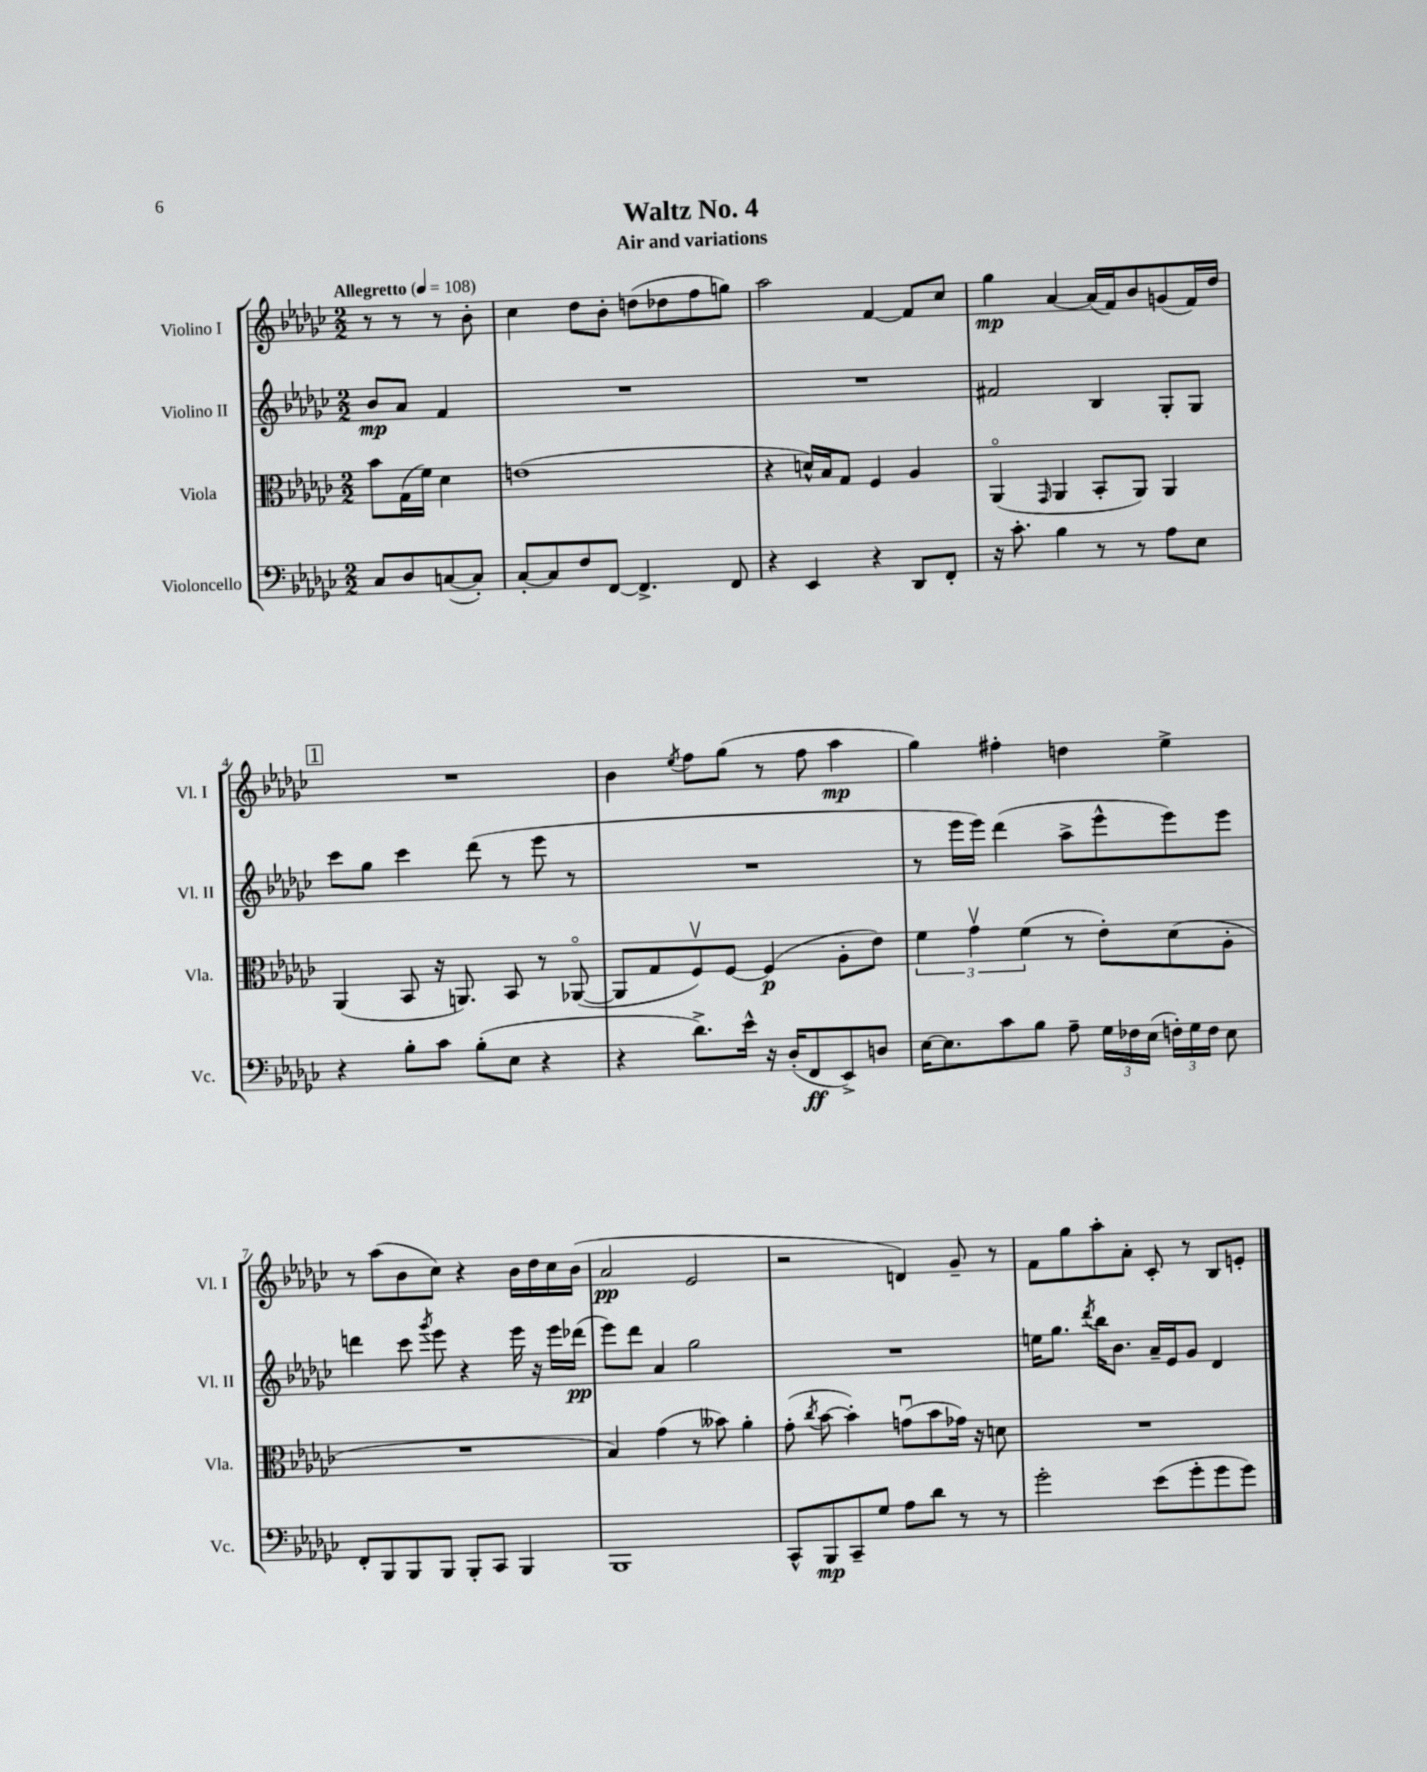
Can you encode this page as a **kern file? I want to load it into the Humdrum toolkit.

**kern	**dynam	**kern	**dynam	**kern	**dynam	**kern	**dynam
*part4	*part4	*part3	*part3	*part2	*part2	*part1	*part1
*staff4	*staff4	*staff3	*staff3	*staff2	*staff2	*staff1	*staff1
*I"Violoncello	*	*I"Viola	*	*I"Violino II	*	*I"Violino I	*
*I'Vc.	*	*I'Vla.	*	*I'Vl. II	*	*I'Vl. I	*
*clefF4	*	*clefC3	*	*clefG2	*	*clefG2	*
*k[b-e-a-d-g-c-]	*	*k[b-e-a-d-g-c-]	*	*k[b-e-a-d-g-c-]	*	*k[b-e-a-d-g-c-]	*
*M2/2	*	*M2/2	*	*M2/2	*	*M2/2	*
*MM108	*	*MM108	*	*MM108	*	*MM108	*
=	=	=	=	=	=	=	=
!	!	!	!	!	!	!LO:TX:a:B:t=Allegretto	!
8C-/L	.	8b-\L	.	8b-/L	mp	8r	.
8D-/	.	(16G-\L	.	8a-/J	.	8r	.
.	.	16f\JJ)	.	.	.	.	.
([8Cn/	.	4d-\	.	4f/	.	8r	.
8C'/J])	.	.	.	.	.	8b-'\	.
=1	=1	=1	=1	=1	=1	=1	=1
[8C-'/L	.	(1en	.	1r	.	4cc-\	.
8C-/]	.	.	.	.	.	.	.
8F/	.	.	.	.	.	8dd-\L	.
[8FF/J	.	.	.	.	.	8b-'\J	.
4.FF^/]	.	.	.	.	.	(8ddn\L	.
.	.	.	.	.	.	8dd-X\	.
.	.	.	.	.	.	8ff\	.
8FF/	.	.	.	.	.	8ggn\J)	.
=2	=2	=2	=2	=2	=2	=2	=2
4r	.	4r	.	1r	.	2aa-\	.
4EE-/	.	16dn^^/LL)	.	.	.	.	.
.	.	16B-/J	.	.	.	.	.
.	.	8G-/J	.	.	.	.	.
4r	.	4F/	.	.	.	[4f/	.
8DD-/L	.	4A-/	.	.	.	8f/L]	.
8FF'/J	.	.	.	.	.	8cc-/J	.
=3	=3	=3	=3	=3	=3	=3	=3
16r	.	(4AA-/	.	2f#X/	.	4gg-\	mp
8.c-'\	.	.	.	.	.	.	.
.	.	16qqGG-/	.	.	.	.	.
4B-\	.	4AA-/	.	.	.	[4a-/	.
8r	.	8BB-'/L	.	4B-/	.	(16a-/LL]	.
.	.	.	.	.	.	16f/J)	.
8r	.	8AA-/J)	.	.	.	8b-/	.
8A-\L	.	4AA-/	.	8G-'/L	.	(8gn/	.
8E-\J	.	.	.	8G-/J	.	16f/L)	.
.	.	.	.	.	.	16dd-/JJ	.
!!LO:LB:g=z
!!LO:REH:place=s1:t=1
=4	=4	=4	=4	=4	=4	=4	=4
4r	.	(4AA-/	.	8ccc-\L	.	1r	.
.	.	.	.	8gg-\J	.	.	.
8B-'\L	.	8BB-/	.	4ccc-\	.	.	.
8c-\J	.	16r	.	.	.	.	.
.	.	8.AAn/)	.	.	.	.	.
(8B-'\L	.	.	.	(8ddd-\	.	.	.
8E-\J	.	8BB-/	.	8r	.	.	.
4r	.	8r	.	8eee-\	.	.	.
.	.	([8AA-X/	.	8r	.	.	.
=5	=5	=5	=5	=5	=5	=5	=5
4r	.	8AA-/L]	.	1r	.	4b-\	.
.	.	8G-/	.	.	.	.	.
.	.	.	.	.	.	8qee-/	.
8.d-^\L)	.	8Fv/)	.	.	.	8ff\L	.
.	.	[8F/J	.	.	.	(8gg-\J	.
16e-^^\Jk	.	.	.	.	.	.	.
16r	.	(4F/]	p	.	.	8r	.
(16D-'/KL	.	.	.	.	.	.	.
8FF/	ff	.	.	.	.	8ff\	.
8EE-^/)	.	8A-'\L	.	.	.	4aa-\	mp
8Dn/J	.	8e-\J)	.	.	.	.	.
=6	=6	=6	=6	=6	=6	=6	=6
[16E-\KL	.	6f\	.	8r	.	4gg-\)	.
8.E-\]	.	.	.	.	.	.	.
.	.	.	.	16eee-\LL	.	.	.
.	.	6g-v\	.	.	.	.	.
.	.	.	.	16eee-\JJ)	.	.	.
8c-\	.	.	.	(4ddd-\	.	4ff#X'\	.
.	.	(6f\	.	.	.	.	.
8B-\J	.	.	.	.	.	.	.
8A-~\	.	8r	.	8aa-^\L	.	4ddn\	.
24G-\LL	.	8e-'\L)	.	8eee-^^\	.	.	.
24F-X\	.	.	.	.	.	.	.
(24E-\JJ	.	.	.	.	.	.	.
24Fn'\LL)	.	(8d-\	.	8eee-\)	.	4ee-^\	.
24G-\	.	.	.	.	.	.	.
24F\JJ	.	.	.	.	.	.	.
8E-\	.	8A-'\J	.	8eee-\J	.	.	.
!!LO:LB:g=z
=7	=7	=7	=7	=7	=7	=7	=7
8FF'/L	.	1r	.	4dddn\	.	8r	.
8BBB-/	.	.	.	.	.	(8aa-\L	.
8BBB-/	.	.	.	8ccc-\	.	8b-\	.
.	.	.	.	8qggg-/	.	.	.
8BBB-/J	.	.	.	8eee-\	.	8cc-\J)	.
8BBB-'/L	.	.	.	4r	.	4r	.
8CC-/J	.	.	.	.	.	.	.
4BBB-/	.	.	.	16eee-\	.	16b-\LL	.
.	.	.	.	16r	.	16dd-\	.
.	.	.	.	16eee-\LL	.	16cc-\	.
.	.	.	.	(16ddd-X\JJ	pp	(16b-\JJ	.
=8	=8	=8	=8	=8	=8	=8	=8
1BBB-	.	4B-/)	.	8eee-\L)	.	2a-/	pp
.	.	.	.	8ddd-\J	.	.	.
.	.	(4g-\	.	4a-/	.	.	.
.	.	8r	.	2gg-\	.	2e-/	.
.	.	8b--X\)	.	.	.	.	.
.	.	4a-'\	.	.	.	.	.
=9	=9	=9	=9	=9	=9	=9	=9
8CC-^^/L	.	(8g-'\	.	1r	.	2r	.
.	.	8qcc-/	.	.	.	.	.
8BBB-/	mp	[8b-\	.	.	.	.	.
8CC-~/	.	4b-'\])	.	.	.	.	.
8G-/J	.	.	.	.	.	.	.
8A-\L	.	(8gnu\L	.	.	.	4dn/)	.
8d-\J	.	8b-\	.	.	.	.	.
8r	.	16g-X\Jk)	.	.	.	8g-~/	.
.	.	16r	.	.	.	.	.
8r	.	8dn\	.	.	.	8r	.
=10	=10	=10	=10	=10	=10	=10	=10
2g-'\	.	1r	.	16een\KL	.	8f\L	.
.	.	.	.	8.gg-\J	.	.	.
.	.	.	.	.	.	8gg-\	.
.	.	.	.	8qddd-/	.	.	.
.	.	.	.	16bb-\KL	.	8aa-'\	.
.	.	.	.	8.b-\J	.	.	.
.	.	.	.	.	.	8a-'\J	.
(8e-\L	.	.	.	16a-~/LL	.	8c-'/	.
.	.	.	.	16e-/J	.	.	.
8g-'\	.	.	.	8g-/J	.	8r	.
8g-\	.	.	.	4d-/	.	8B-/L	.
8g-\J)	.	.	.	.	.	8en'/J	.
==	==	==	==	==	==	==	==
*-	*-	*-	*-	*-	*-	*-	*-
